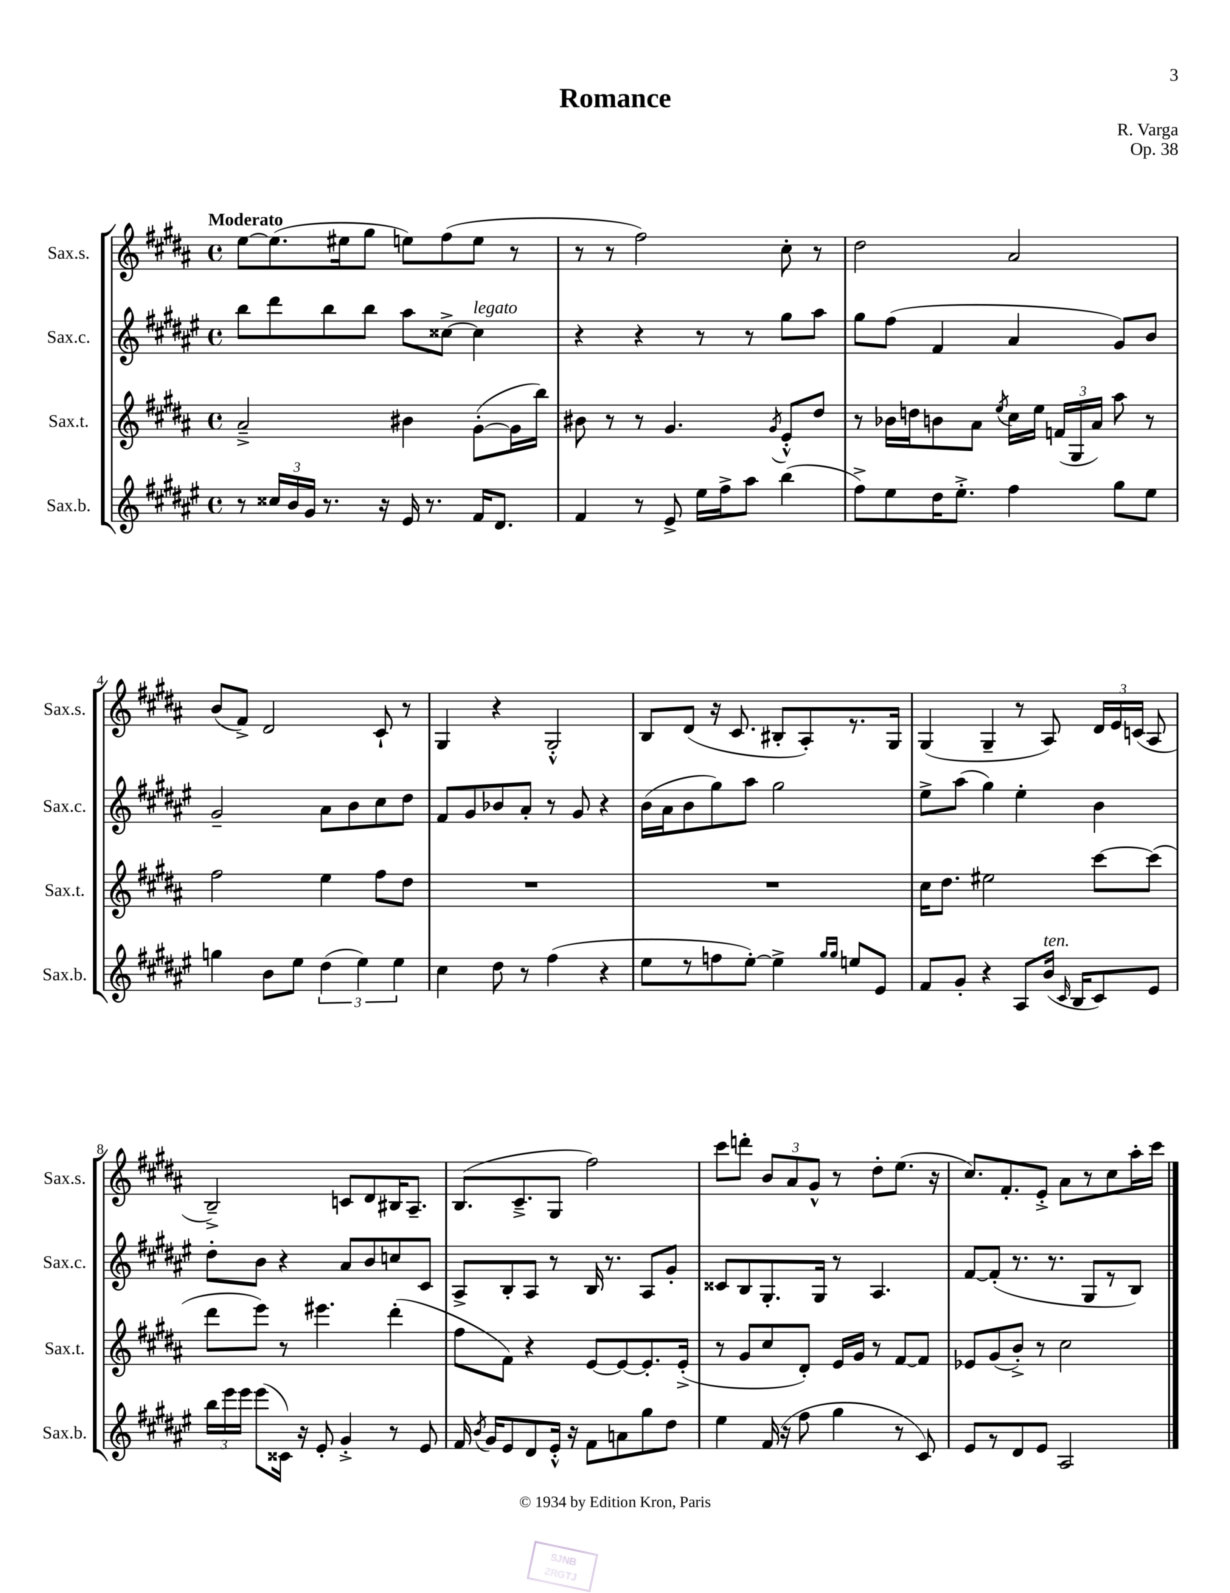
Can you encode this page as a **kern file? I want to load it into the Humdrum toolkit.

**kern	**kern	**kern	**kern
*part4	*part3	*part2	*part1
*staff4	*staff3	*staff2	*staff1
*I"Sax.b.	*I"Sax.t.	*I"Sax.c.	*I"Sax.s.
*I'Sax.b.	*I'Sax.t.	*I'Sax.c.	*I'Sax.s.
*clefG2	*clefG2	*clefG2	*clefG2
*k[f#c#g#d#a#e#]	*k[f#c#g#d#a#]	*k[f#c#g#d#a#e#]	*k[f#c#g#d#a#]
*M4/4	*M4/4	*M4/4	*M4/4
*met(c)	*met(c)	*met(c)	*met(c)
=1	=1	=1	=1
!	!	!	!LO:TX:a:B:t=Moderato
8r	2a#~^/	8bb\L	[8ee\L
24cc##X/LL	.	8ddd#\	(8.ee\]
24b/	.	.	.
24g#/JJ	.	.	.
8.r	.	8bb\	.
.	.	.	16ee#X\k
.	.	8bb\J	8gg#\J
16r	.	.	.
16e#/	4b#X\	8aa#\L	8een\L)
8.r	.	.	.
.	.	[8cc##X^\J	(8ff#\
!	!	!LO:TX:a:i:t=legato	!
16f#/KL	([8g#'\L	4cc##\]	8ee\J
8.d#/J	.	.	.
.	16g#\L]	.	8r
.	16bb\JJ)	.	.
=2	=2	=2	=2
4f#/	8b#X\	4r	8r
.	8r	.	8r
8r	8r	4r	2ff#\)
8e#^/	4.g#/	.	.
16ee#\LL	.	8r	.
16ff#^\J	.	.	.
8aa#\J	.	8r	.
.	8qg#/	.	.
(4bb\	8e'^^/L	8gg#\L	8cc#'\
.	8dd#/J	8aa#\J	8r
=3	=3	=3	=3
8ff#^\L)	8r	8gg#\L	2dd#\
8ee#\	16b-X\LL	(8ff#\J	.
.	16ddn\J	.	.
16dd#\K	8bn\	4f#/	.
8.ee#'^\J	.	.	.
.	8a#\J	.	.
.	8qee/	.	.
4ff#\	16cc#\LL	4a#/	2a#/
.	16ee\JJ	.	.
.	(24fn/LL	.	.
.	24G#/	.	.
.	24a#/JJ)	.	.
8gg#\L	8aa#\	8g#/L)	.
8ee#\J	8r	8b/J	.
!!LO:LB:g=z
=4	=4	=4	=4
4ggn\	2ff#\	2g#~/	(8b/L
.	.	.	8f#^/J)
8b\L	.	.	2d#/
8ee#\J	.	.	.
(6dd#\	4ee\	8a#\L	.
.	.	8b\	.
6ee#\)	.	.	.
.	8ff#\L	8cc#\	8c#`/
6ee#\	.	.	.
.	8dd#\J	8dd#\J	8r
=5	=5	=5	=5
4cc#\	1r	8f#/L	4G#/
.	.	8g#/	.
8dd#\	.	8b-X/	4r
8r	.	8a#'/J	.
(4ff#\	.	8r	2G#'^^/
.	.	8g#/	.
4r	.	4r	.
=6	=6	=6	=6
8ee#\L	1r	(16b\LL	8B/L
.	.	16a#\J	.
8r	.	8b\	(8d#/J
8ffn\	.	8gg#\)	16r
.	.	.	8.c#/
[8ee#'\J)	.	8aa#\J	.
4ee#^\]	.	2gg#\	8B#X'/L
.	.	.	8A#'/)
16qqgg#/LL	.	.	.
16qqgg#/JJ	.	.	.
8een/L	.	.	8.r
8e#/J	.	.	.
.	.	.	16G#/Jk
=7	=7	=7	=7
8f#/L	16cc#\KL	8ee#^\L	(4G#/
.	8.dd#\J	.	.
8g#'/J	.	(8aa#\J	.
4r	2ee#X\	4gg#\)	4G#~/
8A#/L	.	4ee#'\	8r
!LO:TX:a:i:t=ten.	!	!	!
(16b/Jk	.	.	8A#/)
16qqc#/	.	.	.
16B/KL	.	.	.
8c#/)	[8ccc#\L	4b\	24d#/LL
.	.	.	24e/
.	.	.	(24cn/JJ
8e#/J	(8ccc#\J]	.	8A#/
!!LO:LB:g=z
=8	=8	=8	=8
24bb\LL	8ddd#\L	8dd#'\L	2B~^/)
24eee#\	.	.	.
24eee#\JJ	.	.	.
(8eee#\L	8eee\J)	8b\J	.
16c##X\Jk)	8r	4r	.
16r	.	.	.
8e#'/	4.eee#X\	.	.
4g#'^/	.	8a#/L	8cn/L
.	.	8b/	8d#/
8r	(4ddd#'\	8ccn/	16B#X/K
.	.	.	8.A#~/J
8e#/	.	8c#/J	.
=9	=9	=9	=9
16f#/	8ff#\L	8A#^/L	(8.B/L
8qb/	.	.	.
16g#/KL	.	.	.
8e#/	8f#\J)	8B'/	.
.	.	.	8.c#~^/
8d#/	4r	8A#/J	.
16e#'^^/Jk	.	8r	8G#/J
16r	.	.	.
8f#\L	[8e/L	16B/	2ff#\)
.	.	8.r	.
8an\	8e/_	.	.
8gg#\	8.e'/]	8A#/L	.
8dd#\J	.	8g#'/J	.
.	(16e'^/Jk	.	.
=10	=10	=10	=10
4ee#\	8r	8c##X/L	8ccc#\L
.	8g#/L	8B/	8dddn'\J
(16f#/	8cc#/	8.G#'/	12b/L
16r	.	.	.
.	.	.	12a#/
8ff#\	8d#'/J)	.	.
.	.	.	12g#^^/J
.	.	16G#/Jk	.
4gg#\	16e/LL	8r	8r
.	16g#/JJ	.	.
.	8r	4.A#/	8dd#'\L
8r	[8f#/L	.	(8.ee\J
8c#/)	8f#/J]	.	.
.	.	.	16r
=11	=11	=11	=11
8e#/L	8e-X/L	[8f#/L	8.cc#/L)
8r	(8g#/	(8f#'/J]	.
.	.	.	8.f#'/
8d#/	8b'^/J)	8.r	.
8e#/J	8r	.	8e'^/J
.	.	8.r	.
2A#/	2cc#\	.	8a#\L
.	.	8G#/L	8r
.	.	8r	8cc#\
.	.	8B/J)	16aa#'\L
.	.	.	16ccc#\JJ
==	==	==	==
*-	*-	*-	*-
